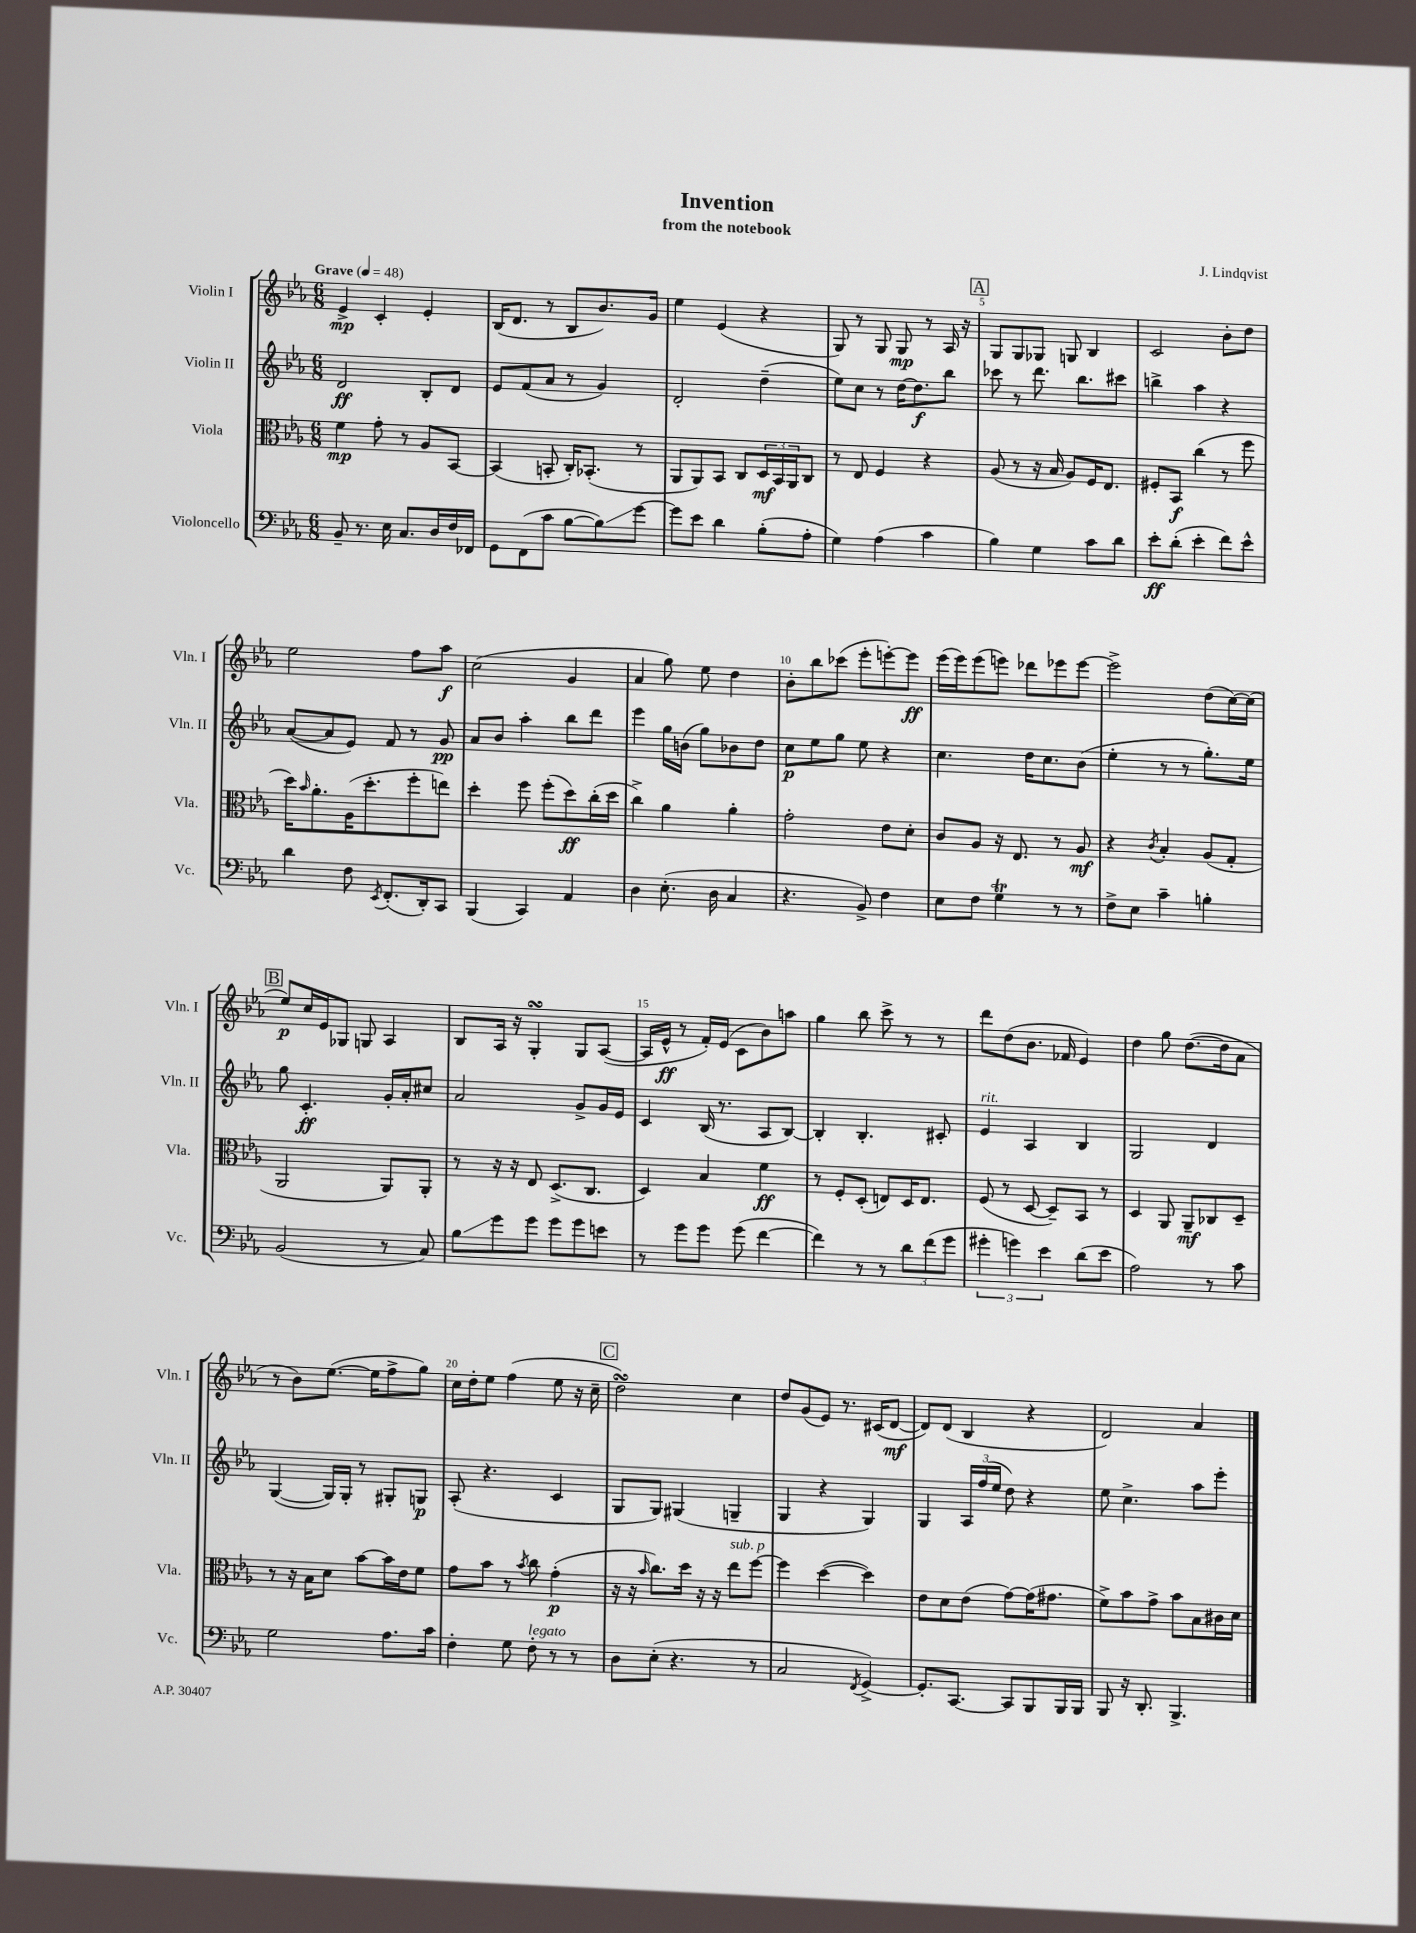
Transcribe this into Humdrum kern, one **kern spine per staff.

**kern	**kern	**kern	**kern
*staff4	*staff3	*staff2	*staff1
*clefF4	*clefC3	*clefG2	*clefG2
*k[b-e-a-]	*k[b-e-a-]	*k[b-e-a-]	*k[b-e-a-]
*M6/8	*M6/8	*M6/8	*M6/8
*MM48	*MM48	*MM48	*MM48
8BB-~	4f	2d	4e-^
8.r	.	.	.
.	8g'	.	4c'
16E-	.	.	.
8.C	8r	.	.
.	8A-	8B-'	4e-'
16D	.	.	.
16F	[8BB-	8d	.
16FF-	.	.	.
=	=	=	=
8GG	(4BB-]	8e-	(16B-
.	.	.	8.d
(8FF	.	(8f	.
8c	8BB'	8a-	8r
[8B-	16C')	8r	8B-
.	(8.BB-'	.	.
8B-])	.	4g)	8.b-)
[8g	8r	.	.
.	.	.	16g
=	=	=	=
8g]	8AA-	2d'	4ee-
8e-	8AA-)	.	.
4d	8BB-	.	(4e-
.	8C	.	.
(8B-'	24D	(4dd~	4r
.	24BB-	.	.
.	24AA-	.	.
8A-'	8C	.	.
=	=	=	=
4G)	8r	8ee-)	8G)
.	8E-	8cc	8r
(4A-	4F	8r	8G
.	.	[16dd	8G
.	.	8.dd]	.
4c	4r	.	8r
.	.	8bb-	16A-
.	.	.	16r
=	=	=	=
4B-)	(8A-	8ccc-	8G
.	8r	8r	8G
4G	16r	8.ddd	8G-
.	16B-	.	.
.	8A-)	.	8G
.	.	8.bb-	.
8c	16F	.	4B-
.	8.E-	.	.
8d	.	8ccc#	.
=	=	=	=
8e-'	8F#'	4bb^	2c
(8d'	8BB-	.	.
4e-'	(4cc	4aa-	.
8f)	8r	4r	8b-'
8e-^^	8ff	.	8dd
=	=	=	=
4d	16dd)	([8a-	2ee-
.	16qqb-	.	.
.	8.a-'	.	.
.	.	8a-]	.
8F	(16A-	8e-)	.
.	8.dd'	.	.
8qEE-	.	.	.
(8.FF'	.	8f	.
.	8ff'	8r	8ff
16DD')	.	.	.
8CC	8ee)	8g	8aa-
=	=	=	=
(4BBB-	4dd'	8a-	(2cc
.	.	8b-	.
4CC)	8ff	4aa-'	.
.	(8ff'	.	.
4AA-	8dd)	8bb-	4g
.	(16cc'	8ddd	.
.	16dd	.	.
=	=	=	=
4D	4cc^)	4eee-	4a-
(8.E-'	4a-	16gg	8gg)
.	.	(16b	.
.	.	8gg)	8ee-
16D	.	.	.
4C	4a-'	8b-	4dd
.	.	8dd	.
=	=	=	=
4.r	2g'	8cc	8b-'
.	.	8ee-	8bb-
.	.	8gg	(8ccc-
8BB-^)	.	8ee-	8eee-'
4F	8e-	4r	[8eee')
.	8d'	.	8eee]
=	=	=	=
8E-	8c	4.cc	(16eee-
.	.	.	16eee-)
8F	8A-	.	(8eee-
4G	16r	.	8eee)
.	8.E-	.	.
.	.	16dd	8ddd-
.	.	8.cc	.
8r	8r	.	8eee-
8r	8A-	(8b-	[8eee-
=	=	=	=
8F^	4r	4ee-'	2eee-^]
8E-	.	.	.
.	8qc	.	.
4c~	4B-'	8r	.
.	.	8r	.
4B'	(8A-	8.gg')	(8dd
.	8G'	.	[16cc)
.	.	16ee-	(16cc]
=	=	=	=
(2BB-	2AA-	8gg	8ee-)
.	.	4.c'	16cc
.	.	.	16e-
.	.	.	8G-
.	.	.	8G
8r	8AA-)	16g'	4A-
.	.	16a-'	.
8C)	8AA-'	8cc#	.
=	=	=	=
8B-	8r	2a-	8B-
8g	16r	.	16A-
.	16r	.	16r
8g	8E-	.	4G'
8g	(8.D^	.	.
8g	.	8g^	8G
.	8.C	.	.
8e	.	16g	([8A-
.	.	16e-	.
=	=	=	=
8r	4D)	4c	16A-]
.	.	.	16e-^^
8g	.	.	8r
8g	4B-	(16B-	16f')
.	.	8.r	(16e-
(8g	.	.	8c
[4f	4f	8A-	8b-)
.	.	[8B-)	8aa
=	=	=	=
4f])	8r	4B-']	4gg
.	8F'	.	.
8r	(8D'	4.B-'	8bb-
8r	8E)	.	8ccc^
12d	16D	.	8r
.	8.E	.	.
(12f	.	.	.
.	.	8c#'	8r
12g	.	.	.
=	=	=	=
6g#'	(8F	4e-	8ddd
.	8r	.	(8dd
6g)	.	.	.
.	[8D	4A-	8.b-
6e-	.	.	.
.	8D~])	.	.
.	.	.	16f-
(8d	8BB-	4B-	4e-)
8e-	8r	.	.
=	=	=	=
2A-)	4D	2G	4dd
.	8AA-	.	8gg
.	8AA-~	.	([8.dd
8r	8C-	4d	.
.	.	.	16dd]
8c	8D~	.	8a-
=	=	=	=
2G	8r	([4G	8r
.	16r	.	8b-)
.	16B-	.	.
.	8d	16G])	([8.ee-
.	.	16G'	.
.	[8b-	8r	.
.	.	.	16ee-]
8.A-	16b-]	8G#'	8ff^
.	16e-	.	.
.	8f	8G	8gg)
16c	.	.	.
=	=	=	=
4F'	8g	(8A-'	16cc
.	.	.	16dd'
.	8b-	4.r	8ee-
8G	8r	.	(4ff
.	8qb-	.	.
8F'	8cc	.	.
8r	(4g'	4c	8ee-
8r	.	.	16r
.	.	.	16cc~
=	=	=	=
8D	16r	8G	2dd)
.	16r	.	.
.	16qqb-	.	.
(8E-'	8.cc)	8G)	.
4.r	.	(4G#	.
.	16dd	.	.
.	16r	.	.
.	16r	.	.
.	8ee-	4G~	4cc
8r	[8ff	.	.
=	=	=	=
2C	4ff]	4G	8dd
.	.	.	(8g
.	([4dd	4r	8e-)
.	.	.	8.r
8qFF	.	.	.
[4GG^)	4dd])	4G)	.
.	.	.	(16c#
.	.	.	[8d
=	=	=	=
8.GG']	8e-	4G	8d])
.	8d	.	(8d
[8.CC	.	.	.
.	(8e-	24A-	4B-
.	.	(24ff	.
.	.	24ee-	.
8CC]	[8g)	8dd)	.
8BBB-	(16g]	4r	4r
.	8.g#	.	.
16BBB-	.	.	.
16BBB-	.	.	.
=	=	=	=
8BBB-	8f^)	8ee-	2d)
16r	8b-	4.cc^	.
8.DD'	.	.	.
.	8g^	.	.
4.BBB-^	8b-	.	.
.	8B-	8aa-	4a-
.	16c#	8eee-'	.
.	16d	.	.
==	==	==	==
*-	*-	*-	*-
